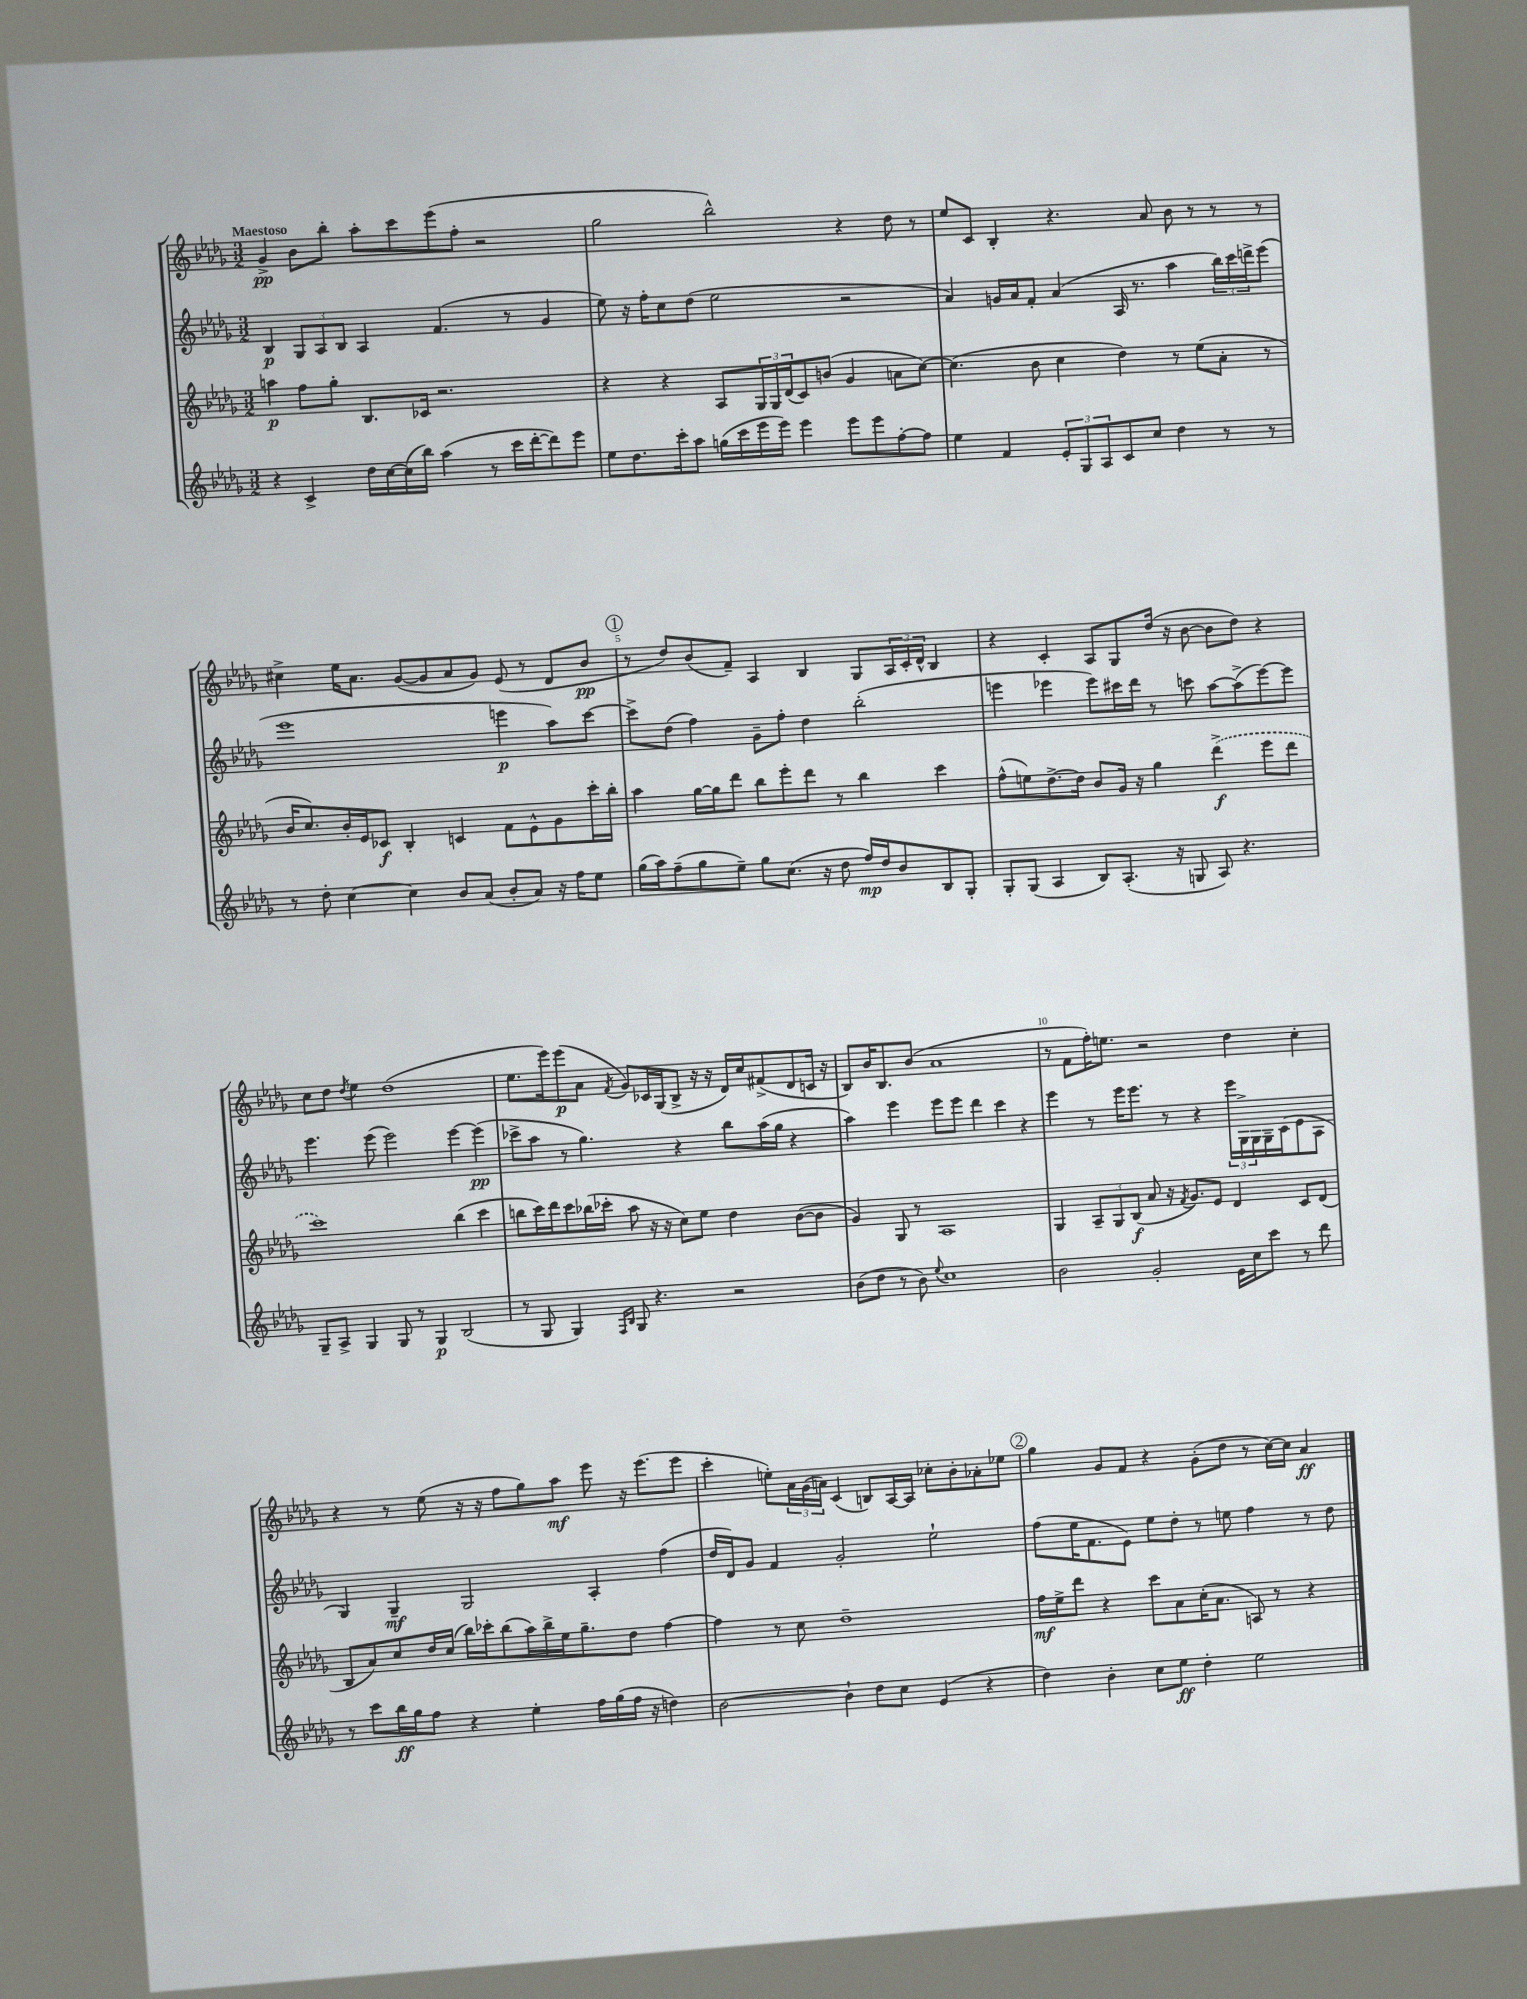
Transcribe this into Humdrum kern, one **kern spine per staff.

**kern	**kern	**kern	**kern
*staff4	*staff3	*staff2	*staff1
*clefG2	*clefG2	*clefG2	*clefG2
*k[b-e-a-d-g-]	*k[b-e-a-d-g-]	*k[b-e-a-d-g-]	*k[b-e-a-d-g-]
*M3/2	*M3/2	*M3/2	*M3/2
4r	4aa	4B-	4g-^
4c^	8ff	12G-	8b-
.	.	12A-	.
.	8gg-'	.	8bb-'
.	.	12B-	.
16dd-	8.B-	4A-	8aa-'
[16cc	.	.	.
(16cc]	.	.	8ccc
16bb-)	16c-	.	.
(4aa-	2.r	(4.f	(8eee-
.	.	.	8ff'
8r	.	.	2r
16ccc	.	8r	.
[16ddd-'	.	.	.
8ddd-])	.	4g-	.
8eee-	.	.	.
=	=	=	=
8ee-	4r	8ee-)	2gg-
8.dd-	.	16r	.
.	.	16ff'	.
.	4r	8cc	.
16ccc'	.	.	.
8aa-	.	(8dd-	.
(16gg	8A-	2ee-	2bb-^^)
16ccc	.	.	.
16eee-	24G-	.	.
.	24G-	.	.
16eee-)	.	.	.
.	(24d-	.	.
4eee-	8c)	.	.
.	(8b	.	.
8eee-	4g-	2r	4r
8eee-	.	.	.
[8ff'	8a	.	8dd-
8ff]	[8cc)	.	8r
=	=	=	=
4ee-	(4.cc]	4a-)	8ee-
.	.	.	8c
4f	.	16g	4B-'
.	.	16a-	.
.	8b-	8f'	.
12e-'	4cc	(4a-	4.r
12G-	.	.	.
12A-	.	.	.
8c	4dd-)	16A-	.
.	.	8.r	.
8cc	.	.	8a-
4dd-	8r	4aa-	8b-
.	(8ee-	.	8r
8r	8a-'	24bb-)	8r
.	.	24ccc	.
.	.	24ddd^	.
8r	8r	(8eee-	8r
=	=	=	=
8r	16b-	1eee-	4cc#^
.	8.cc)	.	.
8dd-'	.	.	.
[4cc	16b-'	.	16ee-
.	16e-	.	8.a-
.	8c-	.	.
4cc]	4B-'	.	([8g-
.	.	.	8g-]
8b-	4c	.	8a-
(8a-	.	.	8g-)
8b-'	8f	4eee	(8e-
8a-)	8e-^^	.	8r
16r	8g-	8aa-)	8d-
16ff	.	.	.
8ee-	16ccc'	[8ccc	8b-
.	16bb-'	.	.
=	=	=	=
(16gg-	4aa-	8ccc^]	8r
16aa-)	.	.	.
(8ff~	.	(8dd-	8dd-)
8gg-	[16gg-	4ff)	(8b-
.	16gg-]	.	.
8ee-~)	8ddd-	.	8f~)
8gg-	8bb-	8g-~	4A-
(8.cc	8eee-'	8ff'	.
.	8ddd-	4dd-	4B-
16r	.	.	.
8dd-	8r	.	.
16ff)	4bb-	(2bb-'	8G-
16dd-	.	.	.
8b-	.	.	24A-
.	.	.	24c'
.	.	.	24d-^^
8B-	4ccc	.	4B-
8G-'	.	.	.
=	=	=	=
8G-'	(8ff^^	4eee	4r
(8G-	8ee)	.	.
4A-	[8.dd-^	4eee-	4c'
.	16dd-]	.	.
8B-)	8b-	8eee-)	8A-
(8.A-'	16g-	16ccc#	8G-
.	16r	16ddd-	.
.	4gg-	8r	(16dd-
16r	.	.	16r
8G	.	8ccc	[8b-
8A-)	(4ddd-^	[8aa-	8b-]
4.r	.	(8aa-^]	8dd-)
.	8eee-	[8eee-)	4r
.	8ddd-	8eee-]	.
=	=	=	=
8G-~	1ccc)	4.eee-	8cc
8A-^	.	.	8dd-
.	.	.	8qdd-
4G-	.	.	4ee-
.	.	(8eee-	.
8G-	.	2eee-)	(1dd-
8r	.	.	.
4G-	.	.	.
(2B-	(4bb-	[4eee-	.
.	4ccc	(4eee-]	.
=	=	=	=
8r	8bb	8ccc-^	8.ee-
8G-	16ccc)	8aa-	.
.	16ddd-	.	16eee-)
4G-)	8ccc	8r	(8eee-
.	(16bb-	4.gg-)	8a-
.	16ccc-'	.	.
16qqF	.	.	.
16qqB-	.	.	8qf
8G-	8aa-	.	8g-)
4.r	16r	.	16c-
.	16r	.	(16G-
.	8cc)	4r	8B-^
.	8ee-	.	16r
.	.	.	16r
2r	4dd-	8bb-	16d-)
.	.	.	16cc
.	.	(16aa-	(8f#^
.	.	16gg-	.
.	([8b-	4r	8d-
.	8b-]	.	16c
.	.	.	16r
=	=	=	=
(8b-	4g-)	4aa-)	8B-)
8dd-	.	.	16b-
.	.	.	8.B-
8r	8G-	4eee-	.
8b-)	8r	.	(8b-
8qqee-	.	.	.
1cc	1A-	8eee-	1a-
.	.	8eee-	.
.	.	4ddd-	.
.	.	4ccc	.
.	.	4r	.
=	=	=	=
2b-	4G-	4eee-	8r
.	.	.	8f
.	12A-~	8r	16ff')
.	.	.	8.ee
.	12G-	.	.
.	.	16eee-	.
.	(12B-	.	.
.	.	8.eee-	.
2g-'	8a-	.	2r
.	16r	8r	.
.	8qf	.	.
.	8.g-)	.	.
.	.	4r	.
.	8e-	.	.
16e-	4d-	24eee-	4dd-
.	.	24G-^	.
16cc	.	.	.
.	.	24G-	.
8ccc	.	16G-~	.
.	.	(16c	.
8r	8c	8e-	4cc'
8ddd-	(8d-	8A-	.
=	=	=	=
8r	8B-	4G-)	4r
8ccc	8a-)	.	.
16bb-	8cc	4G-~	8r
16gg-	.	.	.
8ff	16dd-	.	(8ee-
.	(16cc	.	.
4r	16bb-)	2G-	16r
.	16ccc-'	.	16r
.	(8bb-	.	8ff
4ee-'	16aa-)	.	8gg-)
.	16bb-^	.	.
.	16ee-	.	8aa-
.	8.gg-~	.	.
16ff	.	4A-'	8eee-
(16gg-	.	.	.
16ff	8dd-	.	16r
16r	.	.	(8.eee-
4dd)	[4ff	(4ff	.
.	.	.	8eee-
=	=	=	=
[2b-	4ff]	16dd-	4ccc'
.	.	16d-)	.
.	.	8g-	.
.	8r	4f	8ee')
.	8cc	.	24a-
.	.	.	(24g-
.	.	.	24a)
4b-`]	1dd-~	2g-'	(4c
8dd-	.	.	8B)
8cc	.	.	[16A-
.	.	.	16A-]
(4e-	.	2ee-`	8cc-'
.	.	.	8b-'
4r	.	.	8a-'
.	.	.	8ee-
=	=	=	=
4dd-)	16ff	(8ff	4gg-
.	16ee-^	.	.
.	8ddd-	16ee-	.
.	.	8.f	.
4b-'	4r	.	8g-
.	.	8e-)	8f
8cc	8ccc	8ee-	4r
8ee-	8a-	8dd-'	.
4dd-'	(16cc'	8r	(8g-'
.	8.a-	.	.
.	.	8ee	8dd-
2ee-	8A)	4ff	8r
.	8r	.	[16cc)
.	.	.	16cc]
.	4r	8r	4a-
.	.	8dd-	.
==	==	==	==
*-	*-	*-	*-
